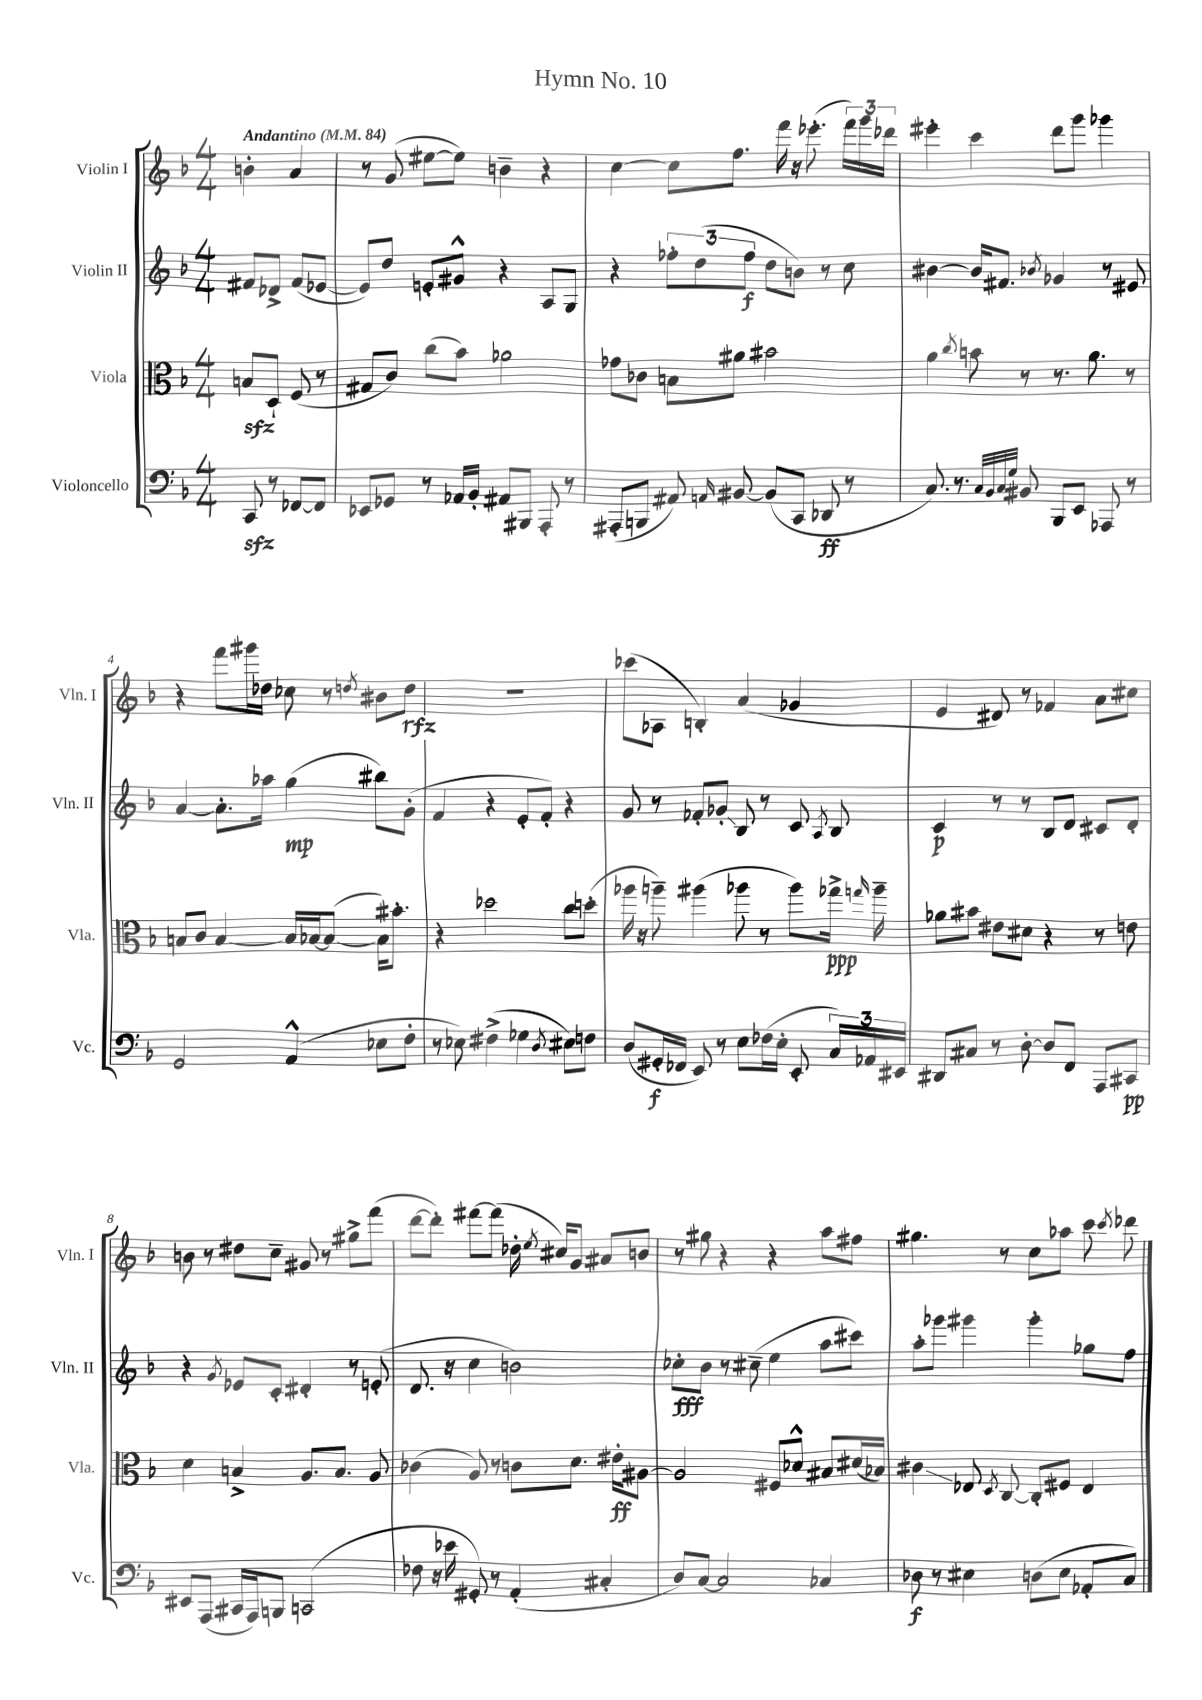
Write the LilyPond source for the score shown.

\header { title = "Hymn No. 10" }
<<
\new StaffGroup <<
\new Staff = "s0" \with { instrumentName = "Violin I" shortInstrumentName = "Vln. I" } {
    \clef treble \key f \major \numericTimeSignature \time 4/4 \partial 2 \tempo "Andantino" 4 = 84
    \autoBeamOff b'4-. a'4 |
    r8 g'8( eis''8[~ eis''8]) b'4-- r4 |
    c''4~ c''8[ f''8.] f'''16 r16 ees'''8.-.( \tuplet 3/2 { f'''16[) g'''16 des'''16] } |
    eis'''4-. c'''4 d'''8[ g'''8] ges'''4 |
    r4 f'''8[ gis'''16 des''16] ces''8 r8 \acciaccatura { d''8 } bis'8[ d''8]\rfz |
    R1 |
    ces'''8[( aes8] b4-.) a'4( ges'4 |
    e'4 dis'8) r8 fes'4 a'8[ cis''8] |
    b'8 r8 dis''8[ c''8]-- gis'8 r8 gis''8[-> f'''8]( |
    d'''8[~ d'''8]-.) fis'''8[~ fis'''8]( des''16-. \acciaccatura { e''8 } cis''16[) g'8] ais'8[ b'8] |
    r8 gis''8 r4 r4 a''8[ fis''8] |
    gis''4. r8 c''8[ aes''8] c'''8 \acciaccatura { c'''8 } des'''8 \bar "|." |
}
\new Staff = "s1" \with { instrumentName = "Violin II" shortInstrumentName = "Vln. II" } {
    \clef treble \key f \major \numericTimeSignature \time 4/4 \partial 2
    \autoBeamOff fis'8[ des'8]-> fis'8[( ees'8]~ |
    ees'8[) d''8] e'8[-. gis'8]-^ r4 a8[ g8] |
    r4 \tuplet 3/2 { fes''8[-. d''8( fes''8]\f } d''8[ b'8]) r8 c''8 |
    bis'4~ bis'16[ fis'8.] \acciaccatura { bes'8 } ges'4 r8 eis'8 |
    a'4~ a'8.[-. aes''16] g''4\mp( bis''8[) g'8]-.( |
    f'4 r4 e'8[-. f'8]-.) r4 |
    g'8 r8 fes'8[-. ges'8]-.\glissando bes8 r8 c'8 \acciaccatura { a8 } bes8 |
    c'4\p r8 r8 bes8[ d'8] cis'8[ d'8]-. |
    r4 \acciaccatura { g'8 } ees'8[ c'8]-. dis'4-. r8 e'8-.( |
    d'8. r16 c''4 b'2) |
    ces''8[-.\fff bes'8] r8 cis''8--( e''4 a''8[ cis'''8]) |
    a''8[-. ges'''8] gis'''4 gis'''4-. ges''8[ f''8] \bar "|." |
}
\new Staff = "s2" \with { instrumentName = "Viola" shortInstrumentName = "Vla." } {
    \clef alto \key f \major \numericTimeSignature \time 4/4 \partial 2
    \autoBeamOff b8[\sfz d8]-! f8( r8 |
    gis8[ c'8]) c''8[( bes'8]) aes'2 |
    ges'8[ ces'8] b8[ ais'8] bis'2 |
    a'4 \acciaccatura { c''8 } b'8 r8 r8. a'8. r8 |
    b8[ c'8] b4~ b16[ bes16~ bes8]~( bes16[) bis'8.]-. |
    r4 des''2 c''8[ d''8]-.( |
    aes''16 r16 a''8--) ais''4( aes''8 r8 aes''8[) ges''16]->\ppp \grace { g''16 } aes''16-- |
    aes'8[ bis'8] eis'8[ dis'8] r4 r8 e'8 |
    d'4 b4-> a8.[ b8.] a8 |
    ces'4( a8) r8 c'8[ d'8.] eis'16[-.\ff ais8]~ |
    ais2 fis8[ des'8]-^ bis8[ dis'16( bes16]) |
    cis'4\glissando ees8 \acciaccatura { d8 } c8~ c8[-. fis8] ees4 \bar "|." |
}
\new Staff = "s3" \with { instrumentName = "Violoncello" shortInstrumentName = "Vc." } {
    \clef bass \key f \major \numericTimeSignature \time 4/4 \partial 2
    \autoBeamOff c,8\sfz r8 fes,8[~ fes,8] |
    ees,8[ ges,8] r8 aes,16[ bes,16]-. ais,8[ bis,,8] a,,8-. r8 |
    ais,,8[-.( b,,8] ais,8) \grace { a,16 } bis,8~ bis,8[( c,8] des,8\ff r8 |
    c8.) r8. \grace { c32[ bes,32 c32 g32] } bis,8 bes,,8[ e,8] aes,,8 r8 |
    g,2 a,4-^( ees8[ f8]-. |
    r8 ees8) fis4->( ges4 \acciaccatura { d8 } eis8[) f8] |
    d8[( gis,16-.\f fes,16] e,8) r8 e8[ fes16( e16]-. e,8-. \tuplet 3/2 { c16[) aes,16 eis,16] } |
    dis,8[ cis8] r8 d8~-. d8[ f,8] a,,8[ cis,8]\pp |
    eis,8[ a,,8]( cis,16[ a,,16) b,,8] c,2( |
    fes8 r16 ees'16 gis,8-.) r8 a,4-.( cis4-. |
    d8[) c8]~ c2 ces4 |
    des8\f r8 eis4 d8[( eis8] aes,8[-. c8]) \bar "|." |
}
>>
>>
